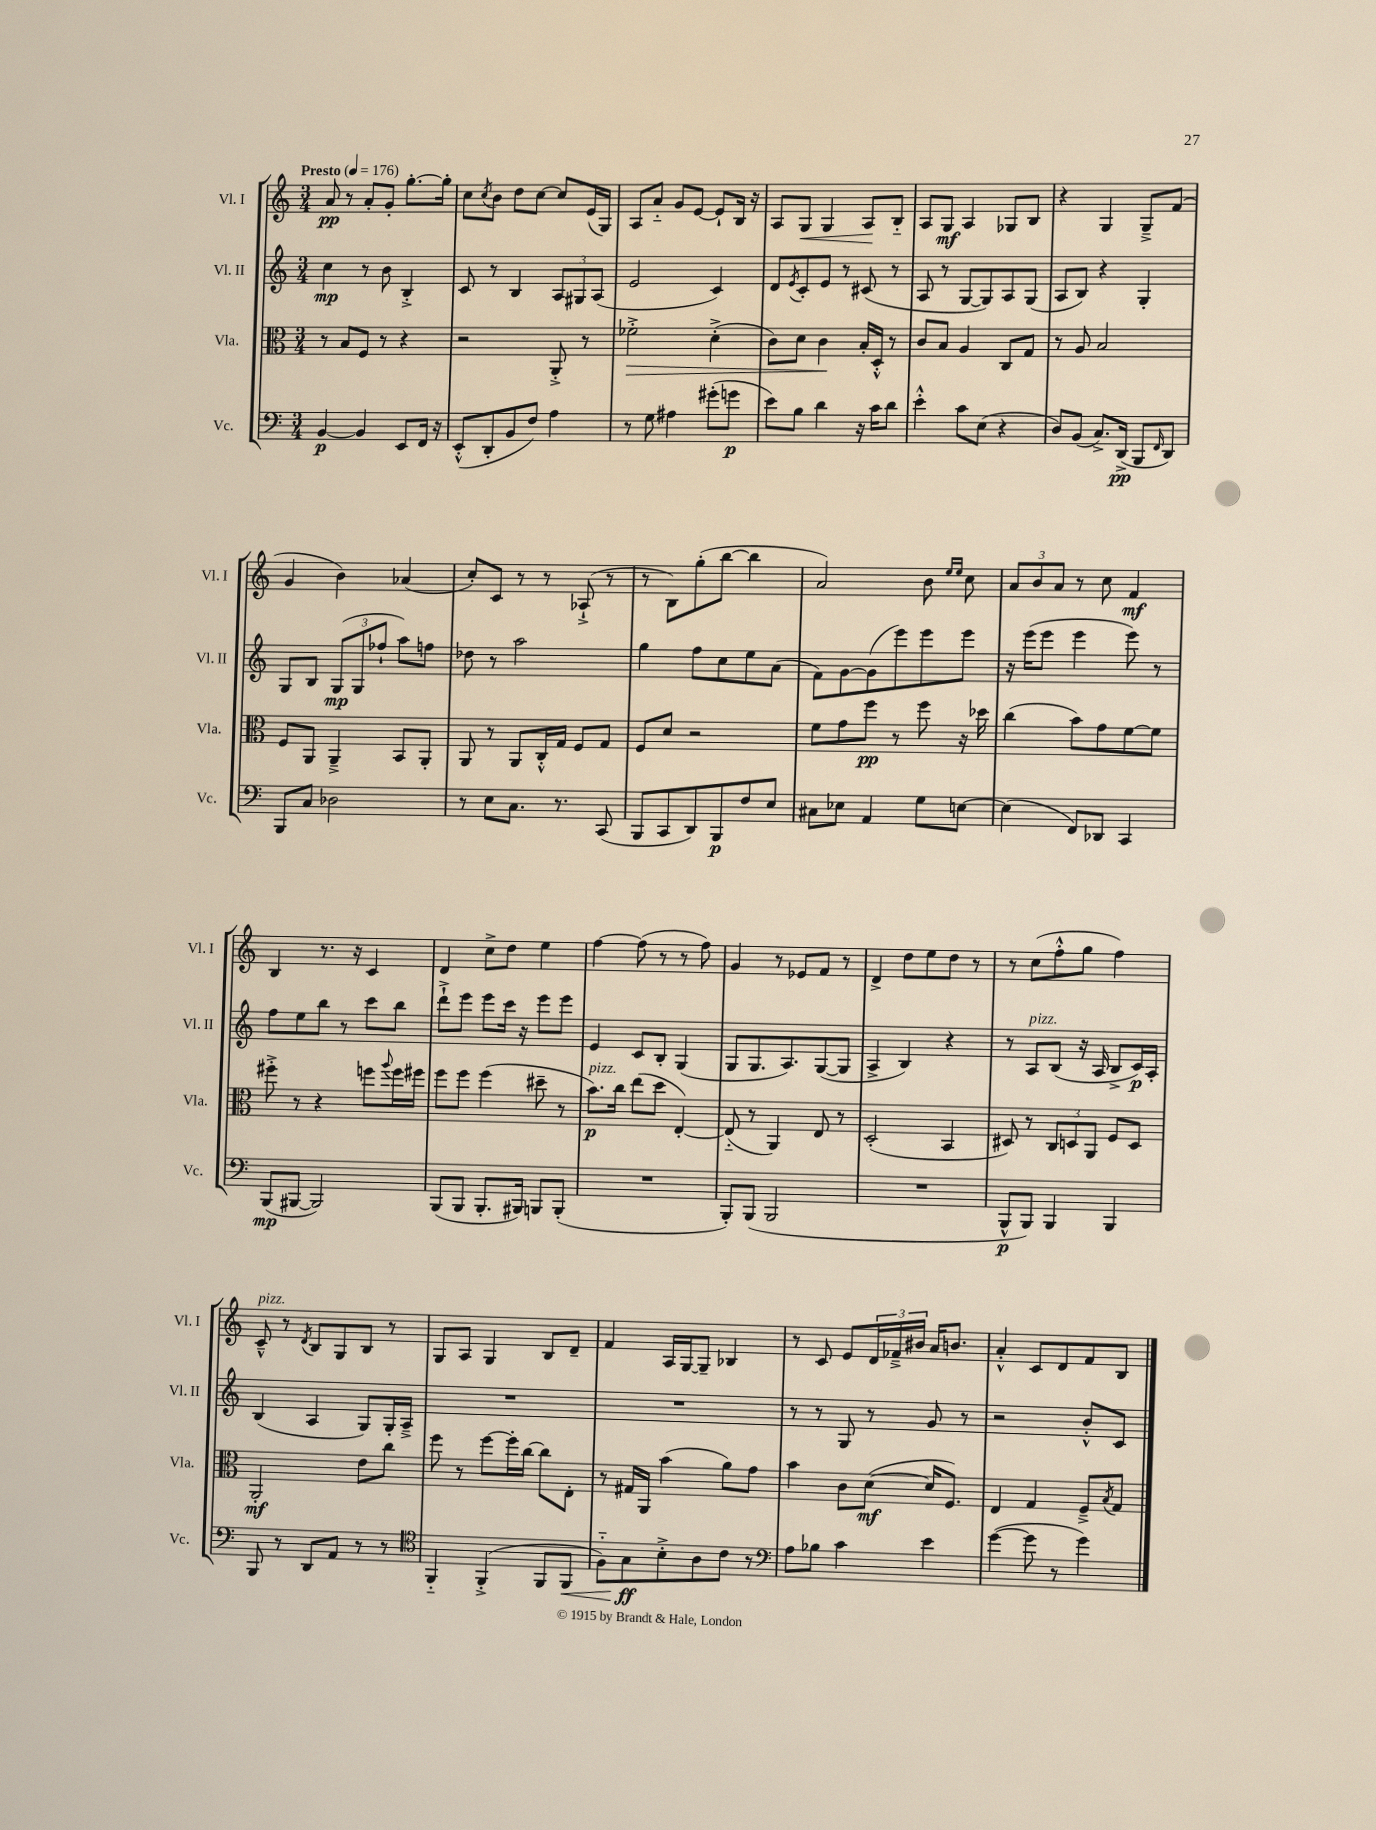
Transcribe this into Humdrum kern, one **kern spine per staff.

**kern	**dynam	**kern	**dynam	**kern	**dynam	**kern	**dynam
*part4	*part4	*part3	*part3	*part2	*part2	*part1	*part1
*staff4	*staff4	*staff3	*staff3	*staff2	*staff2	*staff1	*staff1
*I"Vc.	*	*I"Vla.	*	*I"Vl. II	*	*I"Vl. I	*
*I'Vc.	*	*I'Vla.	*	*I'Vl. II	*	*I'Vl. I	*
*clefF4	*	*clefC3	*	*clefG2	*	*clefG2	*
*k[]	*	*k[]	*	*k[]	*	*k[]	*
*M3/4	*	*M3/4	*	*M3/4	*	*M3/4	*
*MM176	*	*MM176	*	*MM176	*	*MM176	*
=1	=1	=1	=1	=1	=1	=1	=1
!	!	!	!	!	!	!LO:TX:a:B:t=Presto	!
[4BB/	p	8r	.	4cc\	mp	8a/	pp
.	.	8B/L	.	.	.	8r	.
4BB/]	.	8F/J	.	8r	.	8a'/L	.
.	.	8r	.	8b\	.	8g'/J	.
8EE/L	.	4r	.	4B'^/	.	[8.gg'\L	.
16FF/Jk	.	.	.	.	.	.	.
16r	.	.	.	.	.	16gg'\Jk]	.
=2	=2	=2	=2	=2	=2	=2	=2
(8EE'^^/L	.	2r	.	8c/	.	8cc\L	.
.	.	.	.	.	.	8qcc/	.
8DD'/	.	.	.	8r	.	8b\J	.
8BB/	.	.	.	4B/	.	8dd\L	.
8F/J)	.	.	.	.	.	[8cc\J	.
4A\	.	8AA'^/	.	12A/L	.	8cc/L]	.
.	.	.	.	12G#X/	.	.	.
.	.	8r	.	.	.	(16e/L	.
.	.	.	.	(12A/J	.	.	.
.	.	.	.	.	.	16G/JJ)	.
=3	=3	=3	=3	=3	=3	=3	=3
!	!	!	!LO:HP:b	!	!	!	!
8r	.	2f-X'^\	>	2e/	.	8A/L	.
8G\	.	.	.	.	.	8a/J	.
4A#X\	.	.	.	.	.	8g/L	.
.	.	.	.	.	.	[8e/J	.
(8g#X'\L	.	(4d'^\	.	4c/)	.	8e`/L]	.
8gn\J	p	.	.	.	.	16B/Jk	.
.	.	.	.	.	.	16r	.
=4	=4	=4	=4	=4	=4	=4	=4
8e\L)	.	8c\L)	.	8d/L	.	8A/L	.
.	.	.	.	8qe/	.	.	.
!	!	!	!	!	!	!	!LO:HP:b
8B\J	.	8d\J	.	8c'/	.	8G/J	<
4d\	.	4c\	.	8e/J	.	4G/	.
.	.	.	.	8r	.	.	.
16r	.	16B'/LL	]	(8c#X/	.	8A/L	.
16c\KL	.	16D'^^/JJ	.	.	.	.	.
8d\J	.	8r	.	8r	.	8B/J	[
=5	=5	=5	=5	=5	=5	=5	=5
4e'^^\	.	8c/L	.	8A/	.	8A/L	.
.	.	8B/J	.	8r	.	8G/J	mf
8c\L	.	4A/	.	[8G/L	.	4A/	.
(8E\J	.	.	.	8G/])	.	.	.
4r	.	8C/L	.	8A/	.	8G-X/L	.
.	.	8G/J	.	(8G/J	.	8B/J	.
=6	=6	=6	=6	=6	=6	=6	=6
8D/L)	.	8r	.	8A/L	.	4r	.
(8BB/J	.	8A/	.	8B/J)	.	.	.
8.C^/L)	.	2B/	.	4r	.	4G/	.
(16DD^/Jk	pp	.	.	.	.	.	.
8BBB/L	.	.	.	4G'/	.	8G~^/L	.
16qqFF/	.	.	.	.	.	.	.
8DD/J)	.	.	.	.	.	(8f/J	.
!!LO:LB:g=z
=7	=7	=7	=7	=7	=7	=7	=7
8BBB/L	.	8F/L	.	8G/L	.	4g/	.
8C/J	.	8AA/J	.	8B/J	.	.	.
2D-X\	.	4AA~^/	.	(12G/L	mp	4b\)	.
.	.	.	.	12G/	.	.	.
.	.	.	.	12ff-X`/J	.	.	.
.	.	8BB/L	.	8aa\L)	.	(4a-X/	.
.	.	8AA'/J	.	8ffn\J	.	.	.
=8	=8	=8	=8	=8	=8	=8	=8
8r	.	8AA/	.	8dd-X\	.	8cc'/L)	.
8E\L	.	8r	.	8r	.	8c/J	.
8.C\J	.	8AA/L	.	2aa\	.	8r	.
.	.	16C'^^/L	.	.	.	8r	.
8.r	.	16G/JJ	.	.	.	.	.
.	.	8F/L	.	.	.	(8A-X`^/	.
(8CC/	.	8G/J	.	.	.	8r	.
=9	=9	=9	=9	=9	=9	=9	=9
8BBB/L	.	8F/L	.	4gg\	.	8r	.
8CC/	.	8d/J	.	.	.	8B\L)	.
8DD/)	.	2r	.	8ff\L	.	(8gg'\	.
8BBB/	p	.	.	8cc\	.	[8bb\J	.
8F/	.	.	.	8ee\	.	4bb\]	.
8E/J	.	.	.	(8a\J	.	.	.
=10	=10	=10	=10	=10	=10	=10	=10
8C#X\L	.	8f\L	.	8f\L)	.	2a/)	.
8E-X\J	.	8g\	.	[8g\	.	.	.
4AA/	.	8ff\J	pp	(8g\]	.	.	.
.	.	8r	.	8eee\)	.	.	.
8G\L	.	8ff\	.	8eee\	.	8b\	.
.	.	.	.	.	.	16qqee/LL	.
.	.	.	.	.	.	16qqee/JJ	.
[8En\J	.	16r	.	8eee\J	.	8cc\	.
.	.	16dd-X\	.	.	.	.	.
=11	=11	=11	=11	=11	=11	=11	=11
(4E\]	.	(4cc\	.	16r	.	12a/L	.
.	.	.	.	(16eee\KL	.	.	.
.	.	.	.	.	.	12b/	.
.	.	.	.	8eee\J	.	.	.
.	.	.	.	.	.	12a/J	.
8FF/L)	.	8b\L)	.	4eee\	.	8r	.
8DD-X/J	.	8g\	.	.	.	8cc\	.
4CC/	.	[8f\	.	8eee\)	.	4f/	mf
.	.	8f\J]	.	8r	.	.	.
!!LO:LB:g=z
=12	=12	=12	=12	=12	=12	=12	=12
(8BBB/L	mp	8ff#X'^\	.	8ff\L	.	4B/	.
[8BBB#X/J	.	8r	.	8ee\	.	.	.
2BBB#/])	.	4r	.	8bb\J	.	8.r	.
.	.	.	.	8r	.	.	.
.	.	.	.	.	.	16r	.
.	.	8ffn\L	.	8ccc\L	.	4c/	.
.	.	8qqaa/	.	.	.	.	.
.	.	16ff\L	.	8bb\J	.	.	.
.	.	16ff#X\JJ	.	.	.	.	.
=13	=13	=13	=13	=13	=13	=13	=13
(8BBB/L	.	8ff\L	.	8ddd`^\L	.	4d/	.
8BBB/J	.	8ff\J	.	8eee\J	.	.	.
8.BBB'/L	.	(4ff\	.	8eee\L	.	8cc^\L	.
.	.	.	.	16ccc\Jk	.	8dd\J	.
16BBB#X/Jk)	.	.	.	16r	.	.	.
8BBBn/L	.	8dd#X~\	.	8eee\L	.	4ee\	.
(8BBB'/J	.	8r	.	8eee\J	.	.	.
=14	=14	=14	=14	=14	=14	=14	=14
!	!	!LO:TX:a:i:t=pizz.	!	!	!	!	!
2.r	.	8.b\L)	p	4e/	.	[4ff\	.
.	.	16cc\Jk	.	.	.	.	.
.	.	(8ee\L	.	8c/L	.	(8ff\]	.
.	.	8dd\J	.	8B'/J	.	8r	.
.	.	[4E'/)	.	(4G/	.	8r	.
.	.	.	.	.	.	8ff\)	.
=15	=15	=15	=15	=15	=15	=15	=15
8BBB'/L)	.	(8E/]	.	8G/L	.	4g/	.
(8BBB/J	.	8r	.	8.G/	.	.	.
2BBB/	.	4AA/)	.	.	.	8r	.
.	.	.	.	8.A/)	.	.	.
.	.	.	.	.	.	8e-X/L	.
.	.	8E/	.	([8G/	.	8f/J	.
.	.	8r	.	8G/J]	.	8r	.
=16	=16	=16	=16	=16	=16	=16	=16
2.r	.	(2D'/	.	4A^/	.	4d^/	.
.	.	.	.	4B/)	.	8dd\L	.
.	.	.	.	.	.	8ee\	.
.	.	4BB/	.	4r	.	8dd\J	.
.	.	.	.	.	.	8r	.
=17	=17	=17	=17	=17	=17	=17	=17
8BBB^^/L	p	8D#X/)	.	8r	.	8r	.
!	!	!	!	!LO:TX:a:i:t=pizz.	!	!	!
8BBB/J)	.	8r	.	8A/L	.	(8cc\L	.
4BBB/	.	12C/L	.	(8B/J	.	8ff'^^\	.
.	.	12Dn/	.	.	.	.	.
.	.	.	.	16r	.	8gg\J	.
.	.	12AA/J	.	.	.	.	.
.	.	.	.	16A/	.	.	.
4BBB/	.	8F/L	.	8B^/L	.	4ff\)	.
.	.	8D/J	.	16c/L)	p	.	.
.	.	.	.	16A'/JJ	.	.	.
!!LO:LB:g=z
=18	=18	=18	=18	=18	=18	=18	=18
!	!	!	!	!	!	!LO:TX:a:i:t=pizz.	!
8BBB/	.	2AA'/	mf	(4B/	.	8c~^^/	.
8r	.	.	.	.	.	8r	.
.	.	.	.	.	.	8qd/	.
8DD/L	.	.	.	4A/	.	8B/L	.
8AA/J	.	.	.	.	.	8G/	.
8r	.	8e\L	.	8G/L)	.	8B/J	.
8r	.	8cc\J	.	16G'/L	.	8r	.
.	.	.	.	16A~^/JJ	.	.	.
=19	=19	=19	=19	=19	=19	=19	=19
*clefC4	*	*	*	*	*	*	*
4FF/	.	8ff\	.	2.r	.	8G/L	.
.	.	8r	.	.	.	8A/J	.
(4FF'^/	.	[8ff\L	.	.	.	4G/	.
.	.	16ff'\L]	.	.	.	.	.
.	.	[16cc\JJ	.	.	.	.	.
8FF/L	.	8cc\L]	.	.	.	8B/L	.
!	!LO:HP:b	!	!	!	!	!	!
8FF/J	<	8E'\J	.	.	.	8d~/J	.
=20	=20	=20	=20	=20	=20	=20	=20
8F\L)	.	8r	.	2.r	.	4f/	.
8G\	ff	16G#X/LL	.	.	.	.	.
.	.	16AA/JJ	.	.	.	.	.
8B'^\	[	(4b\	.	.	.	16A/LL	.
.	.	.	.	.	.	[16G/J	.
8A\	.	.	.	.	.	8G~/J]	.
8c\J	.	8a\L)	.	.	.	4B-X/	.
8r	.	8g\J	.	.	.	.	.
=21	=21	=21	=21	=21	=21	=21	=21
*clefF4	*	*	*	*	*	*	*
8A\L	.	4b\	.	8r	.	8r	.
8B-X\J	.	.	.	8r	.	8c/	.
4c\	.	8c\L	.	8G/	.	8e/L	.
.	.	([8d\J	mf	8r	.	24d/L	.
.	.	.	.	.	.	24f-X~^/	.
.	.	.	.	.	.	24b#X/JJ	.
4e\	.	16d/KL]	.	8g/	.	16a/KL	.
.	.	8.F/J)	.	.	.	8.bn/J	.
.	.	.	.	8r	.	.	.
=22	=22	=22	=22	=22	=22	=22	=22
([4g\	.	4E/	.	2r	.	4a'^^/	.
8g\]	.	4G/	.	.	.	8c/L	.
8r	.	.	.	.	.	8d/	.
4g\)	.	8F~^/L	.	8b'^^/L	.	8f/	.
.	.	8qB/	.	.	.	.	.
.	.	8G/J	.	8c/J	.	8B/J	.
==	==	==	==	==	==	==	==
*-	*-	*-	*-	*-	*-	*-	*-
